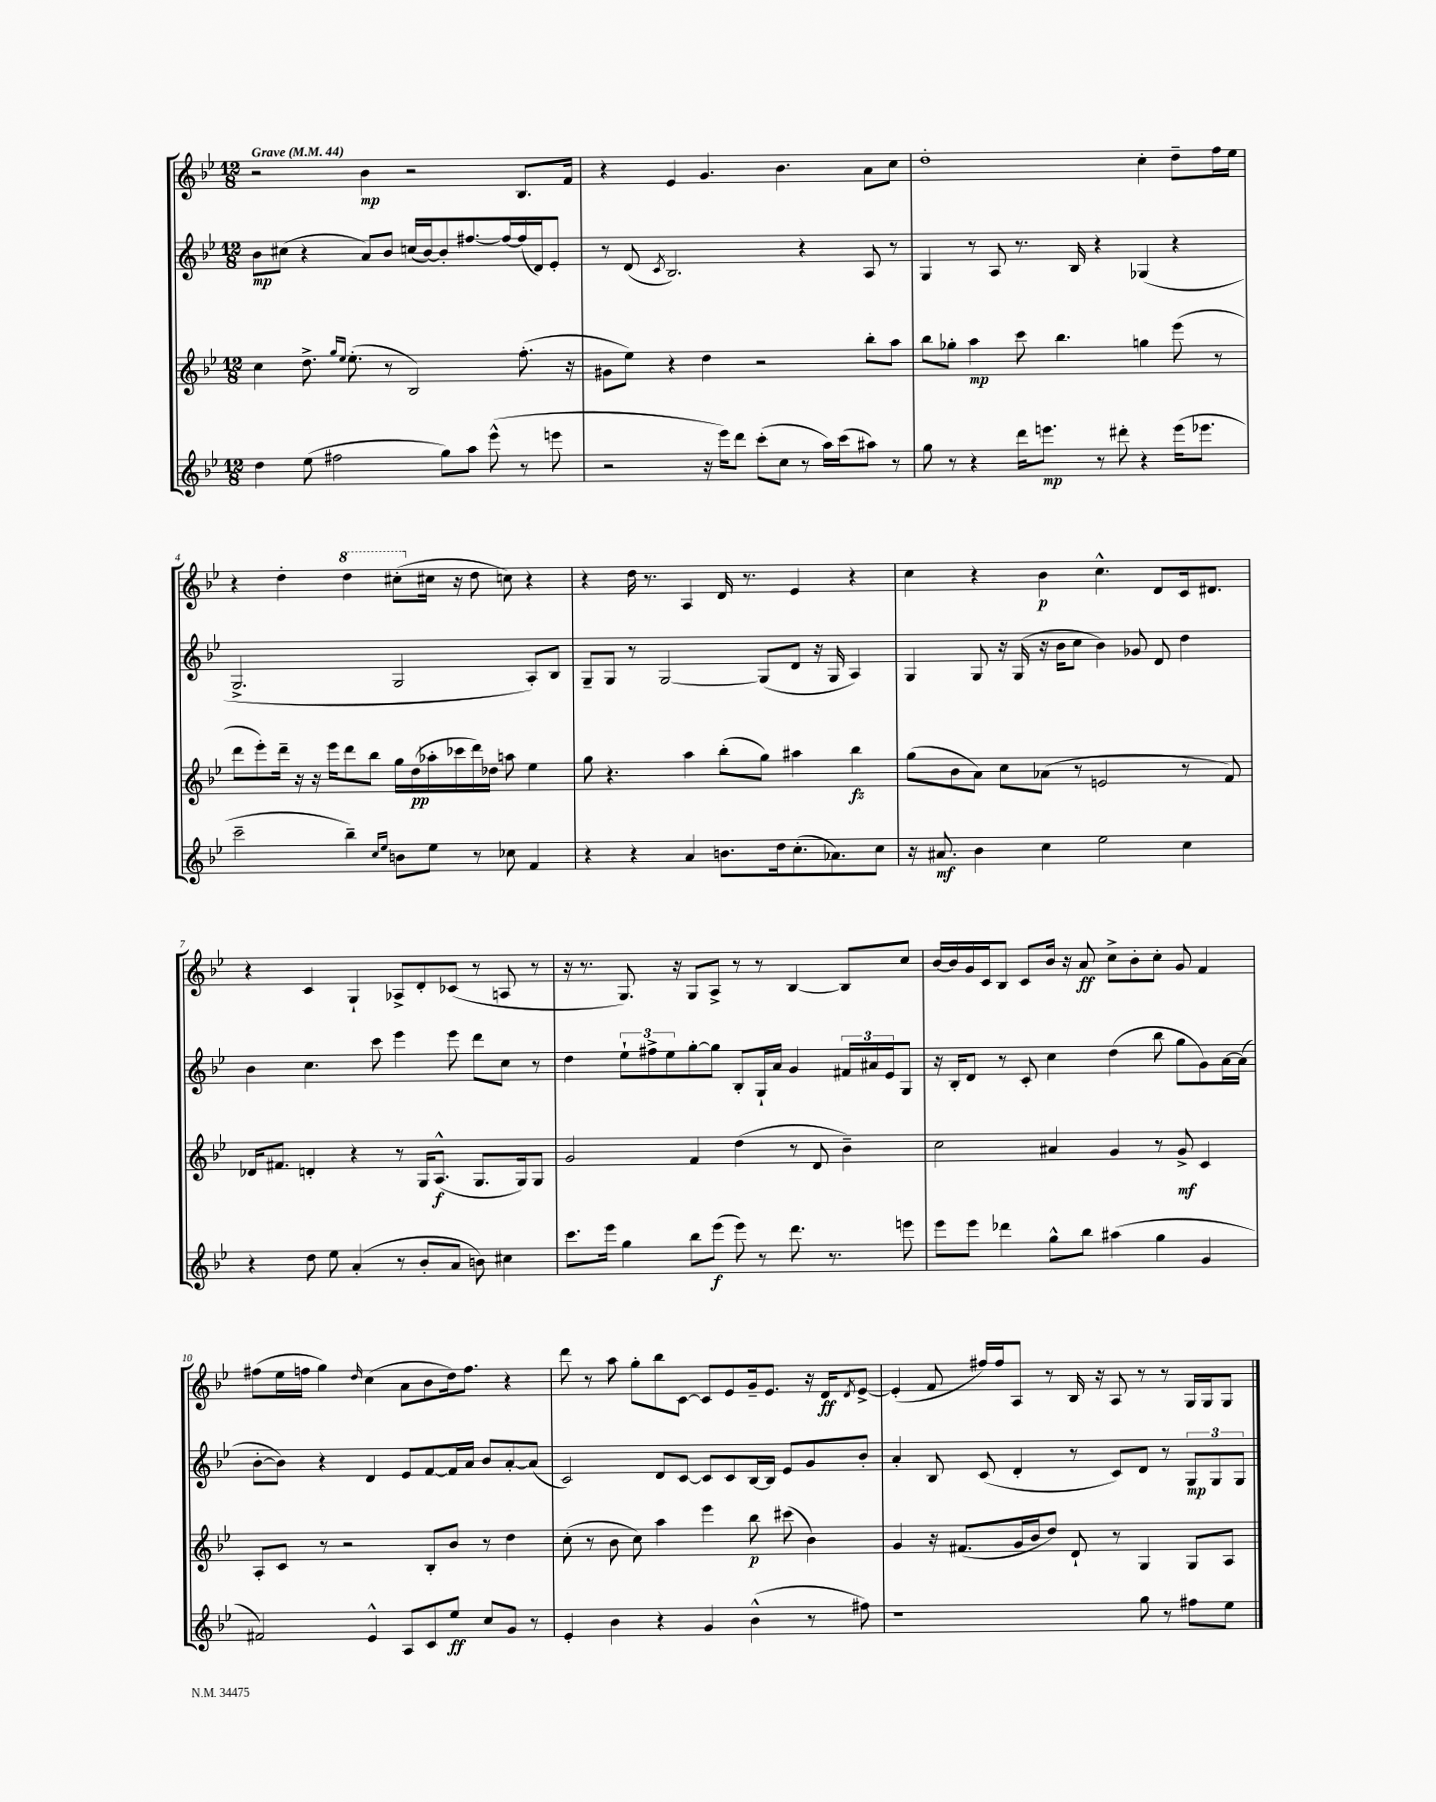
<<
\new StaffGroup <<
\new Staff = "s0" {
    \clef treble \key bes \major \numericTimeSignature \time 12/8 \tempo "Grave" 4 = 44
    r2 bes'4\mp r2 bes8. f'16 |
    r4 ees'4 g'4. bes'4. a'8 c''8 |
    d''1-. c''4-. d''8-- f''16 ees''16 |
    r4 d''4-. \ottava #1 d'''4 cis'''8-.( \ottava #0 cis''16 r16 d''8 c''8) r4 |
    r4 d''16 r8. a4 d'16 r8. ees'4 r4 |
    c''4 r4 bes'4\p c''4.-^ d'8 c'16 dis'8. |
    r4 c'4 g4-! aes8-> d'8-. ces'8( r8 a8 r8 |
    r16 r8. g8.) r16 g8 a8-> r8 r8 bes4~ bes8 c''8 |
    bes'16~ bes'16 g'16 c'16 bes8 c'8 bes'16 r16 a'8\ff c''8-> bes'8-. c''8-. g'8 f'4 |
    fis''8( ees''16 f''16 g''4) \grace { d''16 } c''4( a'8 bes'8 d''16) f''8. r4 |
    d'''8 r8 a''8 g''8-. bes''8 c'8~ c'8 ees'8 g'16-- ees'8. r16 d'16\ff \acciaccatura { d'8 } ees'8~-> |
    ees'4-.( f'8 fis''16) fis''16 a8 r8 bes16 r16 a8 r8 r8 g16 g16 g8 \bar "|." |
}
\new Staff = "s1" {
    \clef treble \key bes \major \numericTimeSignature \time 12/8
    bes'8\mp cis''8( r4 a'8) bes'8 c''16( bes'16~) bes'8-. fis''8.~ fis''16~ fis''16( d'16) ees'8-. |
    r8 d'8( \acciaccatura { c'8 } bes2.) r4 a8 r8 |
    g4 r8 a8 r8. bes16 r4 ges4( r4 |
    g2.-> g2 a8-.) bes8 |
    g8-- g8 r8 g2~ g8( d'8 r16 g16 a4) |
    g4 g8 r16 g16( r16 bes'16 c''8 bes'4) ges'8 d'8 d''4 |
    bes'4 c''4. c'''8 ees'''4 ees'''8 d'''8 c''8 r8 |
    d''4 \tuplet 3/2 { ees''8-! fis''8-> ees''8 } g''8~-. g''8 bes8-. g16-! a'16 g'4 \tuplet 3/2 { fis'16 ais'16 ees'16 } g8 |
    r16 bes16-. d'8 r8 c'8-. c''4 d''4( bes''8 g''8 g'8) a'16~ a'16( |
    bes'8~-. bes'8) r4 d'4 ees'8 f'8~ f'16 a'16 bes'8 a'8~-. a'8( |
    c'2) d'8 c'8~ c'8 c'8 bes16~ bes16 ees'8 g'8 bes'8-. |
    a'4-. bes8 c'8( d'4-. r8 c'8) d'8 r8 \tuplet 3/2 { g8\mp g8 g8 } \bar "|." |
}
\new Staff = "s2" {
    \clef treble \key bes \major \numericTimeSignature \time 12/8
    c''4 d''8.-> \grace { g''16 ees''16 } ees''8.-.( r8 bes2) f''8.-.( r16 |
    gis'8 ees''8) r4 d''4 r2 bes''8-. a''8 |
    bes''8 ges''8-. a''4\mp c'''8 bes''4. g''4 ees'''8( r8 |
    d'''8 ees'''8-.) d'''16-- r16 r16 ees'''16 d'''8 bes''8 g''16 d''16\pp( aes''16-. ces'''16 d'''16) des''16 a''8 ees''4 |
    g''8 r4. a''4 bes''8-.( g''8) ais''4 bes''4\fz |
    g''8( bes'8 a'8) c''8 aes'8( r8 e'2 r8 f'8) |
    des'16 fis'8. d'4-. r4 r8 g16 a8.-^\f( g8. g16) g8 |
    g'2 f'4 d''4( r8 d'8 bes'4--) |
    c''2 ais'4 g'4 r8 g'8->\mf c'4 |
    a8-. c'8 r8 r2 bes8-. bes'8 r8 d''4 |
    c''8-.( r8 bes'8 c''8) a''4 ees'''4 bes''8\p cis'''8( bes'4) |
    g'4 r16 fis'8.( g'16 bes'16 d''8) d'8-! r8 g4 g8 a8 \bar "|." |
}
\new Staff = "s3" {
    \clef treble \key bes \major \numericTimeSignature \time 12/8
    d''4 ees''8( fis''2 g''8) a''8 ees'''8-^( r8 e'''8 |
    r2 r16 ees'''16) d'''8 c'''8-.( c''8 r8 a''16) c'''16( ais''8) r8 |
    g''8 r8 r4 d'''16 e'''8.\mp r8 dis'''8-. r4 e'''16( ees'''8. |
    c'''2-- bes''4--) \grace { c''16 ees''16 } b'8 ees''8 r8 ces''8 f'4 |
    r4 r4 a'4 b'8. d''16 c''8.-.( aes'8.) c''8 |
    r16 ais'8.\mf bes'4 c''4 ees''2 c''4 |
    r4 d''8 ees''8 a'4-.( r8 bes'8-. a'8 b'8) cis''4 |
    c'''8. ees'''16 g''4 bes''8 ees'''8\f( ees'''8) r8 d'''8. r8. e'''8 |
    ees'''8 ees'''8 des'''4 g''8-^ bes''8 ais''4( g''4 g'4 |
    fis'2) ees'4-^ a8 c'8 ees''8\ff c''8 g'8 r8 |
    ees'4-. bes'4 r4 g'4 bes'4-^( r8 fis''8) |
    r1 g''8 r8 fis''8 ees''8 \bar "|." |
}
>>
>>
